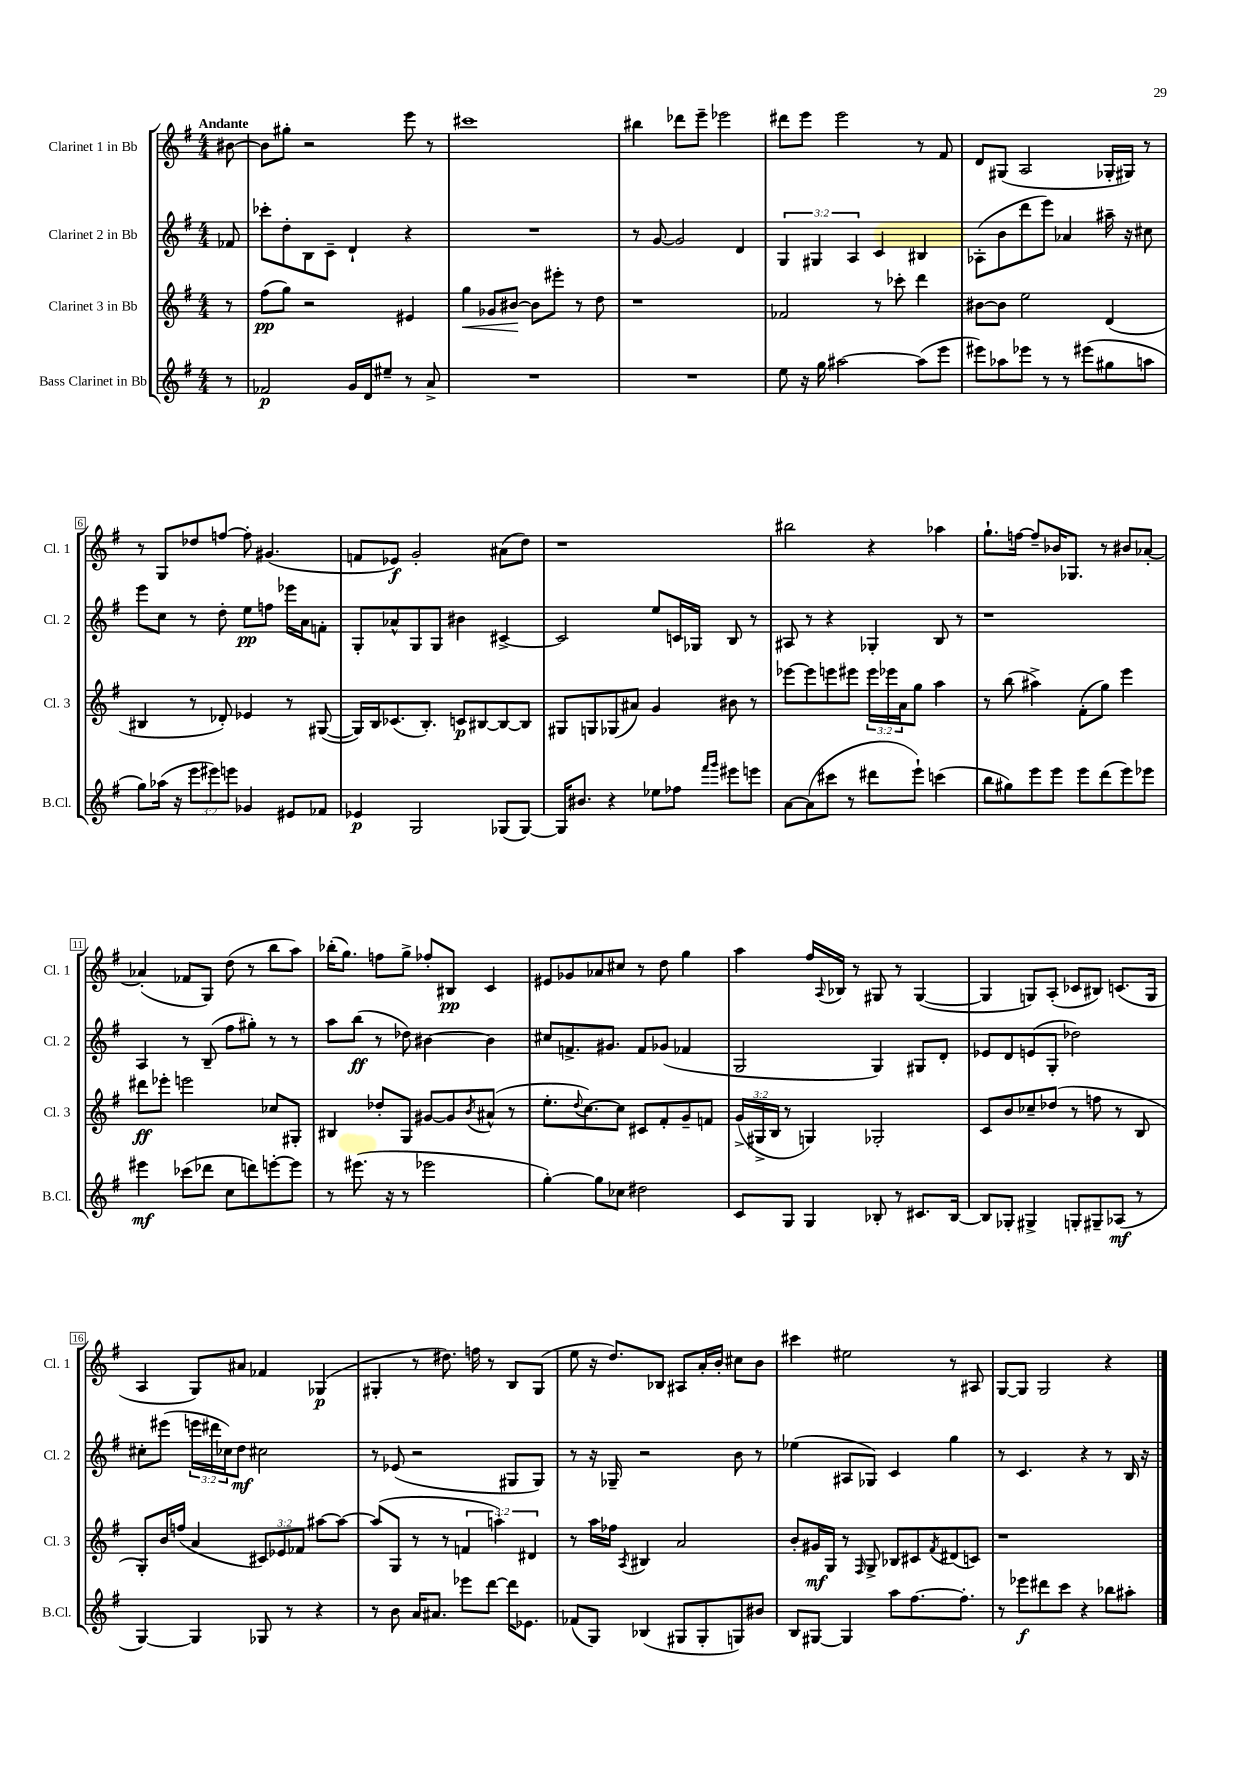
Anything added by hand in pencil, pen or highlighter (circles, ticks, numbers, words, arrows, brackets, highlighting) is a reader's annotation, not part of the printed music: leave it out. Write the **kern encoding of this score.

**kern	**kern	**kern	**kern
*staff4	*staff3	*staff2	*staff1
*clefG2	*clefG2	*clefG2	*clefG2
*k[f#]	*k[f#]	*k[f#]	*k[f#]
*M4/4	*M4/4	*M4/4	*M4/4
8r	8r	8f-/	[8b#\
=	=	=	=
2f-/	(8ff#\L	8ccc-'\L	8b#\]L
.	8gg\J)	8dd'\	8gg#'\J
.	2r	8B\	2r
.	.	8c~\J	.
16g/LL	.	4d`/	.
16d/J	.	.	.
8ee#~/J	.	.	.
8r	4e#/	4r	8eee\
8a^/	.	.	8r
=	=	=	=
1r	4gg\	1r	1ccc#
.	8g-/L	.	.
.	[8b#/J	.	.
.	8b#\]L	.	.
.	8eee#'\J	.	.
.	8r	.	.
.	8dd\	.	.
=	=	=	=
1r	1r	8r	4bb#\
.	.	[8g/	.
.	.	2g/]	8ddd-\L
.	.	.	8eee~\J
.	.	.	2eee-\
.	.	4d/	.
=	=	=	=
8ee\	2f-/	6G/	8ddd#\L
16r	.	.	8eee\J
.	.	6G#/	.
16gg\	.	.	.
[2aa#\	.	.	2eee\
.	.	6A/	.
.	8r	4c/	.
.	8ccc-'\	.	.
(8aa#\]L	4ddd\	4B#/	8r
8eee\J	.	.	8f#/
=	=	=	=
8eee#\L)	[8b#\L	(8A-'\L	8d/L
8aa-\	8b#\]J	8b\	(8G#/J
8eee-\J	2ee\	8ddd\	2A/
8r	.	8eee\J)	.
8r	.	4a-/	.
(8eee#\L	.	.	.
8gg#\	(4d/	16aa#~\	16G-'/LL
.	.	16r	16G#/JJ)
8aa\J	.	8cc#\	8r
=	=	=	=
8gg\L)	4B#/	8eee\L	8r
(16aa-\Jk	.	8cc\J	8G/L
16r	.	.	.
12eee\L	8r	8r	8dd-/
12eee#\)	.	.	.
.	8d-'/)	8dd'\	[8ff/J
12eee\J	.	.	.
4g-/	4e-/	8ee\L	8ff'\]
.	.	8ff\J	(4.g#/
8e#/L	8r	16eee-\LL	.
.	.	16a\J	.
8f-/J	([8G#/	8f'\J	.
=	=	=	=
4e-/	16G#/]LL)	8G'/L	8f/L
.	16B/J	.	.
.	(8.c-/	8a-^^/	8e-/J)
2G/	.	8G/	2g'/
.	8.B'/J)	.	.
.	.	8G/J	.
.	8c/L	4b#\	.
.	[8B#/	.	.
(8G-/L	8B#/_	[4c#^/	(8a#\L
[8G-/J)	8B#/]J	.	8dd\J)
=	=	=	=
16G-/]LK	8G#/L	2c#/]	1r
8.b#/J	.	.	.
.	8G/	.	.
4r	(8G-/	.	.
.	8a#/J)	.	.
8ee-\L	4g/	8ee/L	.
8ff-\J	.	16c/L	.
.	.	16G-/JJ	.
16qqfff#/LL	.	.	.
16qqggg/JJ	.	.	.
8eee#\L	8b#\	8B/	.
8eee\J	8r	8r	.
=	=	=	=
[8a\L	[8eee-\L	8A#/	2bb#\
(8a\]	8eee-\]	8r	.
8ccc#\J	8eee\	4r	.
8r	8eee#\J	.	.
8ddd#\L	24eee#\LL	4G-'/	4r
.	24eee-\	.	.
.	24a\J	.	.
8eee`\J)	8gg\J	.	.
(4ccc\	4aa\	8B/	4aa-\
.	.	8r	.
=	=	=	=
8bb\L	8r	1r	8.gg`\L
8gg#\)	(8bb\	.	.
.	.	.	[16ff\Jk
8eee\	4aa#^\)	.	8ff~/]L
8eee\J	.	.	16b-/K
.	.	.	8.G-/J
8eee\L	(8f#'\L	.	.
(8ddd\	8gg\J)	.	8r
8eee\)	4eee\	.	8b#/L
8eee-\J	.	.	[8a-'/J
=	=	=	=
4eee#\	8ddd#\L	4A/	(4a-'/]
.	8eee-'\J	.	.
(8ccc-\L	2eee\	8r	8f-/L
8ddd-\J	.	(8B~/	8G/J)
8cc\L	.	8ff#\L	(8dd\
8ddd\)	.	8gg#'\J)	8r
[8eee'\	8cc-/L	8r	8bb\L
8eee\]J	8G#'/J	8r	8aa\J)
=	=	=	=
8r	4B#/	8aa\L	(16bb-'\LK
.	.	.	8.gg\J)
(8.eee#\	.	(8bb\J	.
.	8dd-'/L	8r	8ff\L
16r	.	.	.
8r	8G/J	8dd-\)	8gg^\J
2eee-\	[8g#/L	[4b#\	8ff-'/L
.	8g#/]	.	8B#/J
.	8qb/	.	.
.	(8a#^^/J	4b#\]	4c/
.	8r	.	.
=	=	=	=
[4gg'\)	8.ee'\L	8cc#/L	8e#/L
.	.	8.f^/	8g-/
.	8qqdd/	.	.
.	[8.cc\)	.	.
8gg\]L	.	.	8a-/
.	.	8.g#/J	.
8cc-\J	8cc\]J	.	8cc#/J
2dd#\	8c#/L	8f/L	8r
.	8f#'/	(8g-/J	8dd\
.	8g~/	4f-/	4gg\
.	8f/J	.	.
=	=	=	=
8c/L	(24g^/LL	2G/	4aa\
.	24G#^/	.	.
.	24B/JJ	.	.
8G/J	8r	.	.
4G/	4G/)	.	16ff#/LL
.	.	.	8qqA/
.	.	.	16B-/JJ
.	.	.	8r
8B-'/	2G-'/	4G/)	8G#/
8r	.	.	8r
8.c#/L	.	8G#/L	([4G#/
.	.	8d'/J	.
[16B-/Jk	.	.	.
=	=	=	=
8B-/]L	8c/L	8e-/L	4G#/]
8G-'/J	8b/	8d/	.
4G#^/	8cc-~/	(8e/	8G/L)
.	(8dd-/J	8G'/J	(8A'/J
8G'/L	8r	2dd-\)	8c-/L
8G#~/	8ff\	.	8B#/J)
(8A-/J	8r	.	(8.c/L
8r	8B/	.	.
.	.	.	16G/Jk
=	=	=	=
[4G/)	8G'/L)	8cc#'\L	4A/
.	16b/L	(8eee#\J	.
.	(16ff/JJ	.	.
4G/]	4a/	24eee\LL	8G/L)
.	.	24ddd#\	.
.	.	24cc-\J)	.
.	.	8dd\J	8a#/J
8G-/	12c#/L)	2cc#\	4f-/
.	12e-/	.	.
8r	.	.	.
.	12f-/J	.	.
4r	[8aa#\L	.	(4G-/
.	8aa#\_J	.	.
=	=	=	=
8r	(8aa#/]L	8r	4G#'/
8b\	8G/J	(8e-/	.
16a/LK	8r	2r	8r
8.a#/J	.	.	.
.	8r	.	8.dd#\)
8eee-\L	6f/	.	.
.	.	.	16ff\
[8ddd\J	.	.	8r
.	6aa'\)	.	.
16ddd\]LK	.	8G#/L	8B/L
8.e-\J	.	.	.
.	6d#/	.	.
.	.	8G#/J)	(8G#/J
=	=	=	=
(8f-/L	8r	8r	8ee\
8G/J)	16aa\LL	16r	16r
.	16ff-\JJ	16G-~/	8.dd/L)
.	8qA/	.	.
(4B-/	4B#/	2r	.
.	.	.	8B-/J
8G#/L	2a/	.	8A#/L
8G#'/	.	.	16a'/L
.	.	.	16b'/JJ
8G/)	.	8b\	8cc#\L
8b#/J	.	8r	8b\J
=	=	=	=
8B/L	8b'/L	(4ee-\	4ccc#\
[8G#/J	16g#/L	.	.
.	16G/JJ	.	.
4G#/]	8r	8A#/L	2ee#\
.	16qqF#/	.	.
.	8G^/	8G-/J)	.
8aa\L	8B-/L	4c/	.
[8.ff#\	8c#/	.	.
.	8qf#/	.	.
.	(8d#/	4gg\	8r
8.ff#'\]J	.	.	.
.	8c/J)	.	8A#/
=	=	=	=
8r	1r	8r	[8G/L
8eee-\L	.	4.c/	8G/]J
8ddd#\	.	.	2G/
8ccc\J	.	.	.
4r	.	4r	.
8bb-\L	.	8r	4r
8aa#'\J	.	16B/	.
.	.	16r	.
==	==	==	==
*-	*-	*-	*-
